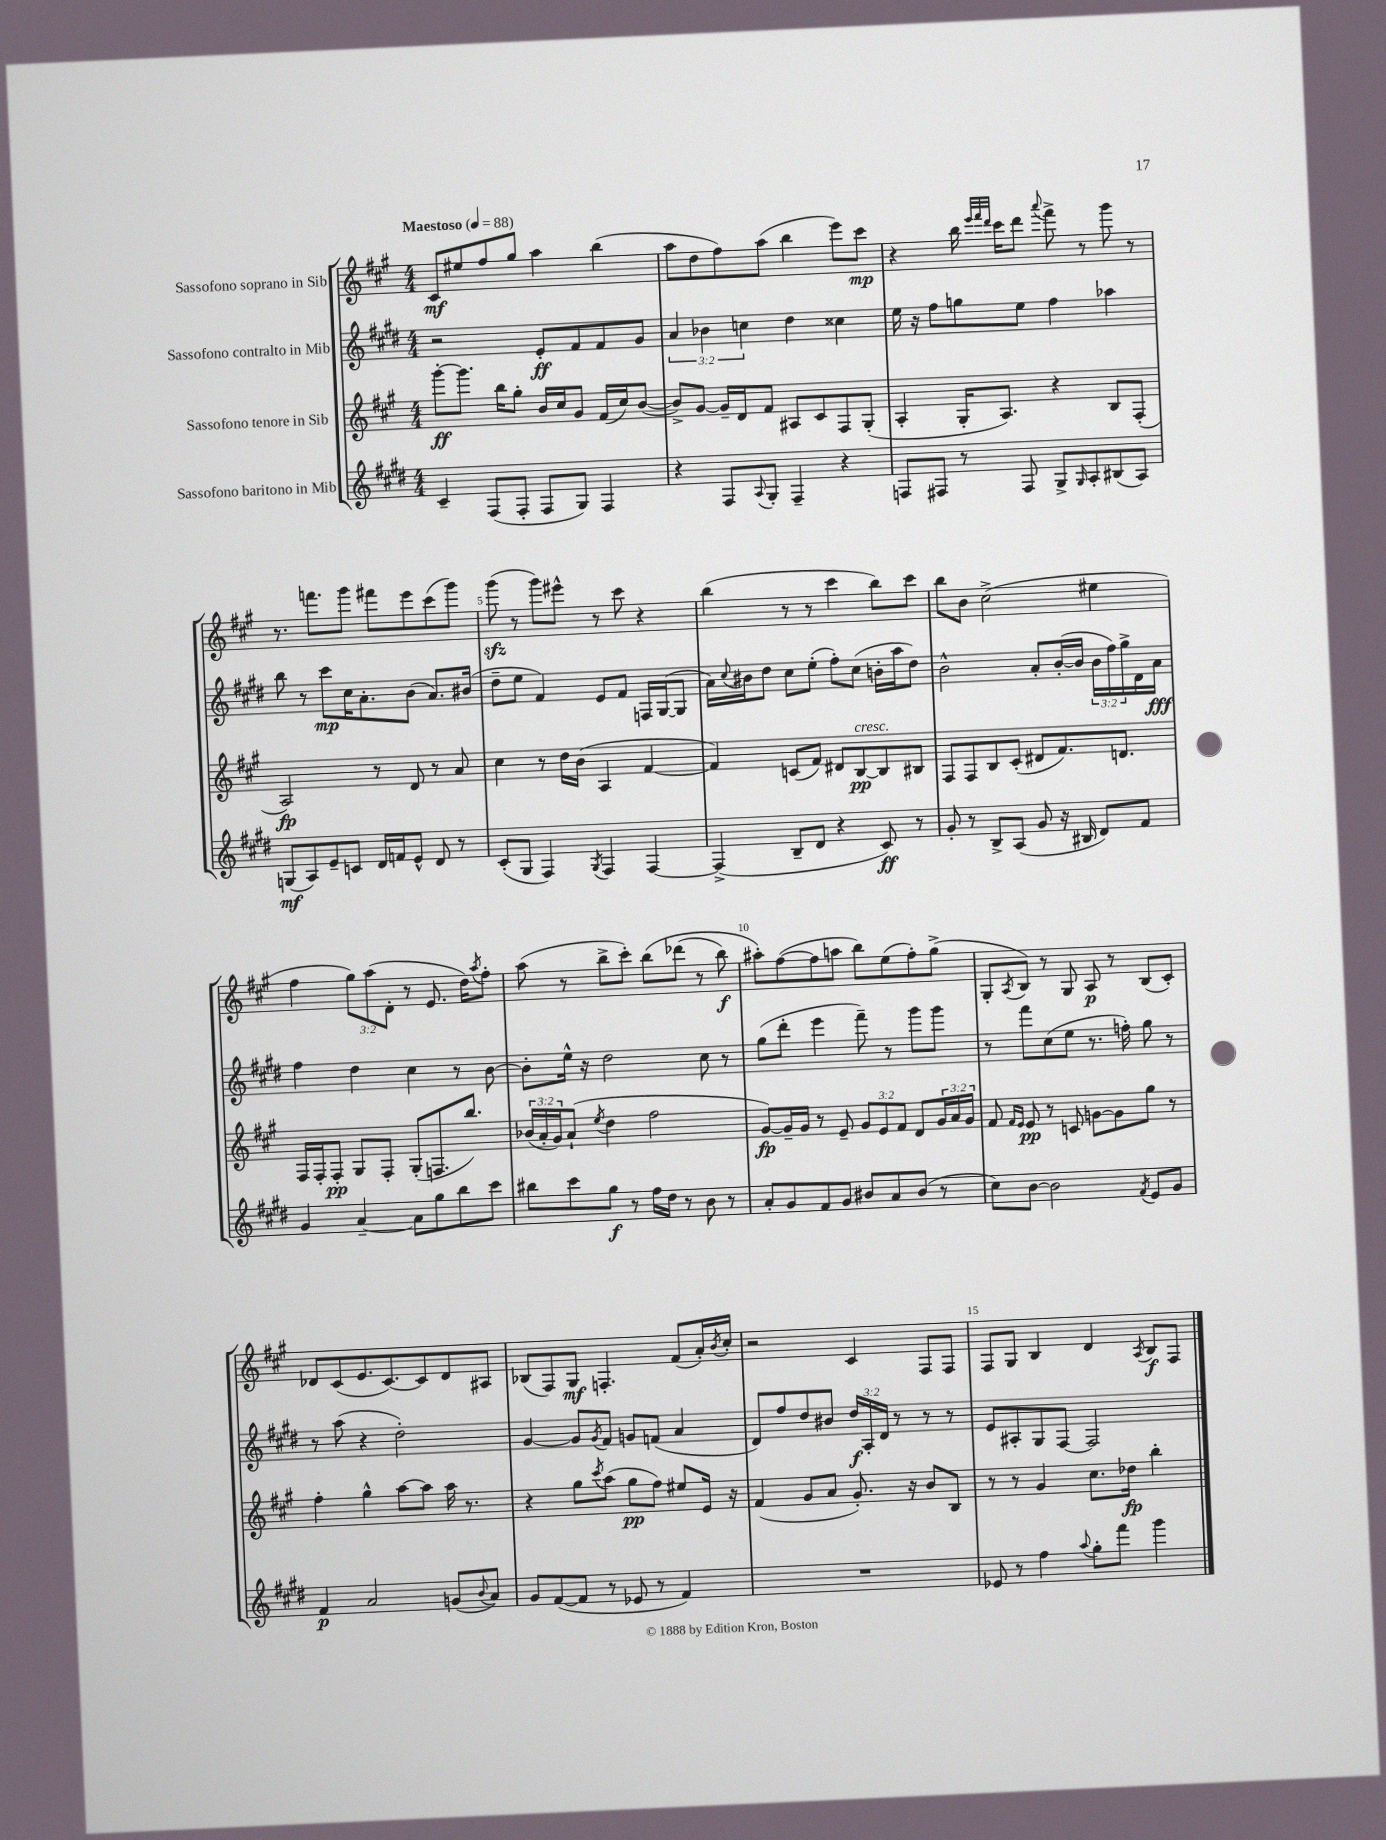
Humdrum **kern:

**kern	**kern	**kern	**kern
*staff4	*staff3	*staff2	*staff1
*clefG2	*clefG2	*clefG2	*clefG2
*k[f#c#g#d#]	*k[f#c#g#]	*k[f#c#g#d#]	*k[f#c#g#]
*M4/4	*M4/4	*M4/4	*M4/4
*MM88	*MM88	*MM88	*MM88
4c#~	[8ggg#'	2r	8c#
.	8.ggg#]	.	8ee#
(8F#	.	.	8ff#
.	16bb	.	.
8F#'	8gg#'	.	8gg#
8F#	16b	8e'	4aa
.	16cc#	.	.
8G#)	8g#	8f#	.
4F#	(16f#	8f#	(4bb
.	16cc#)	.	.
.	([8b	8g#	.
=	=	=	=
4r	8b^])	6a	8aa
.	[8g#	.	8dd
.	.	6b-	.
8F#	16g#~]	.	8ff#)
.	16d	.	.
.	.	6cc	.
8qqA	.	.	.
8G#'	8f#	.	(8aa
4F#~	8A#	4dd#	4bb
.	8c#	.	.
4r	8F#	4cc##	8eee)
.	(8G#'	.	8ccc#
=	=	=	=
8F	4A'	16ee	4r
.	.	16r	.
8F#	.	8ff#	.
8r	16G#'	8gg	16bb
.	.	.	32qqeee
.	.	.	32qqfff#
.	.	.	32qqddd
.	8.A)	.	16ccc#
8F#	.	8ee	8ddd
.	.	.	8qqaaa
8G#^	4r	4ff#	8fff#^
16qqG#	.	.	.
8A'	.	.	8r
(8B#	8B	4aa-	8ggg#
8A)	(8F#'	.	8r
=	=	=	=
(8G	2A)	8bb	8.r
8A)	.	8r	.
.	.	.	8.fff
8e~	.	8ccc#	.
8c	.	16cc#	8ggg#
.	.	8.a'	.
16d#	8r	.	8fff#
16f	.	.	.
8e^^	8d	(8b	8eee
8d#	8r	8.a)	(8ccc#
8r	8a	.	8ggg#)
.	.	(16b#	.
=	=	=	=
(8c#'	4cc#	8dd#~	(8ggg#
8G#	.	8ee	8r
4F#)	8r	4f#)	8ggg#)
.	16dd	.	8eee#^^
.	(16b	.	.
8qG#	.	.	.
4F#	4A	8e	8r
.	.	8f#	8ccc#
[4F#	[4f#	16F	4r
.	.	([16G#	.
.	.	8G#]	.
=	=	=	=
(4F#^]	4f#])	16a)	(4bb
.	.	8qqcc#	.
.	.	16b#	.
.	.	8dd#	.
8B~	(8c	8cc#	8r
8d#	8f#)	(8ee'	8r
4r	8d#	8ff#')	4ccc#
.	[8B	(8cc#	.
8c#)	8B]	16b'	8bb)
.	.	16aa	.
8r	8B#	8dd#)	8ccc#
=	=	=	=
8g#'	8F#	2b^^	8bb
8r	8F#	.	8b
8B^	8B	.	(2cc#^
(8A	(8c#'	.	.
8g#	8d#	8a'	.
16r	8.f#)	([16b'	.
16B#	.	16b]	.
8d#)	.	24b	4ee#
.	.	24ff#)	.
.	8.d	.	.
.	.	24gg#^	.
8f#	.	16d#	.
.	.	16a	.
=	=	=	=
4g#	16F#	4ff#	4ff#
.	16F#'	.	.
.	8F#'	.	.
[4a~	8G#	4dd#	12gg#)
.	.	.	(12aa
.	8F#'	.	.
.	.	.	12d'
8a]	(8G#'	4cc#	8r
8gg#	8.F	.	8.e
8bb	.	8r	.
.	8.bb)	.	16dd)
.	.	.	8qaa
8ccc#	.	[8b	8ff#'
=	=	=	=
8bb#	(24b-	8b']	(8aa
.	24a'	.	.
.	24g#)	.	.
8ccc#	(8a`	16ee^^	8r
.	.	16r	.
.	8qee	.	.
8gg#	4dd	2dd#	8bb^
8r	.	.	8ccc#')
16ff#	2ff#	.	&(8bb
16dd#	.	.	.
8r	.	.	(8ddd-
8b	.	8cc#	8r
8r	.	8r	8bb)
=	=	=	=
8a'	[8g#)	(8gg#	8aa#'&)
8g#	16g#~]	8ddd#'	([8ff#
.	16g#	.	.
8f#	8r	4eee	8ff#]
8g#	8e~	.	8aa
8b#	12g#	8fff#~)	8bb)
.	12e	.	.
8a	.	8r	(8ee
.	12f#	.	.
(8b#	8d	8ggg#	8ff#')
8r	24g#	8ggg#	(8gg#^
.	24a	.	.
.	24g#	.	.
=	=	=	=
8cc#)	8f#	8r	8G#'
.	16qqf#	.	.
.	16qqe	.	8qA
[8b	8e	8fff#	8B)
2b]	8r	(8cc#	8r
.	8c	8ee	8G#
.	[8g	8.r	8A
.	8g]	.	8r
.	.	16ff')	.
8qf#	.	.	.
8e	8gg#	8gg#	(8B
8g#	8r	8r	8c#')
=	=	=	=
4f#	4ff#'	8r	8d-
.	.	(8aa	(8c#
2a	4gg#^^	4r	8.e
.	.	.	[8.c#)
.	[8aa	2dd#')	.
.	8aa]	.	8c#]
(8g	16aa	.	8d-
.	8.r	.	.
8qqb	.	.	.
8a)	.	.	8A#
=	=	=	=
8g#	4r	[4g#	(8B-
([8f#	.	.	8F#)
8f#]	8gg#	8g#]	8G#
.	8qccc#	8qg#	.
8r	(8aa	8f#	4.F'
8e-	8gg#	8g	.
8r	8ff#)	(8f	.
4f#)	8ee#	4a	(8f#
.	16e	.	16a')
.	.	.	8qb
.	16r	.	16cc#'
=	=	=	=
1r	(4f#	8d#)	2r
.	.	8ff#	.
.	8g#	8dd#	.
.	8a	8b#	.
.	8.g#')	24dd#	4c#
.	.	24A'	.
.	.	24d#	.
.	.	8r	.
.	16r	.	.
.	8b	8r	8F#
.	8B	8r	8F#
=	=	=	=
8e-	8r	8e	8F#
8r	8r	8A#'	8G#
4ff#	4g#	8G#	4B
.	.	[8F#	.
8qqaa	.	.	.
8gg#'	8.cc#	2F#]	4d
8fff#	.	.	.
.	16dd-	.	.
.	.	.	8qA
4ggg#	4bb'	.	8B
.	.	.	8F#
==	==	==	==
*-	*-	*-	*-
